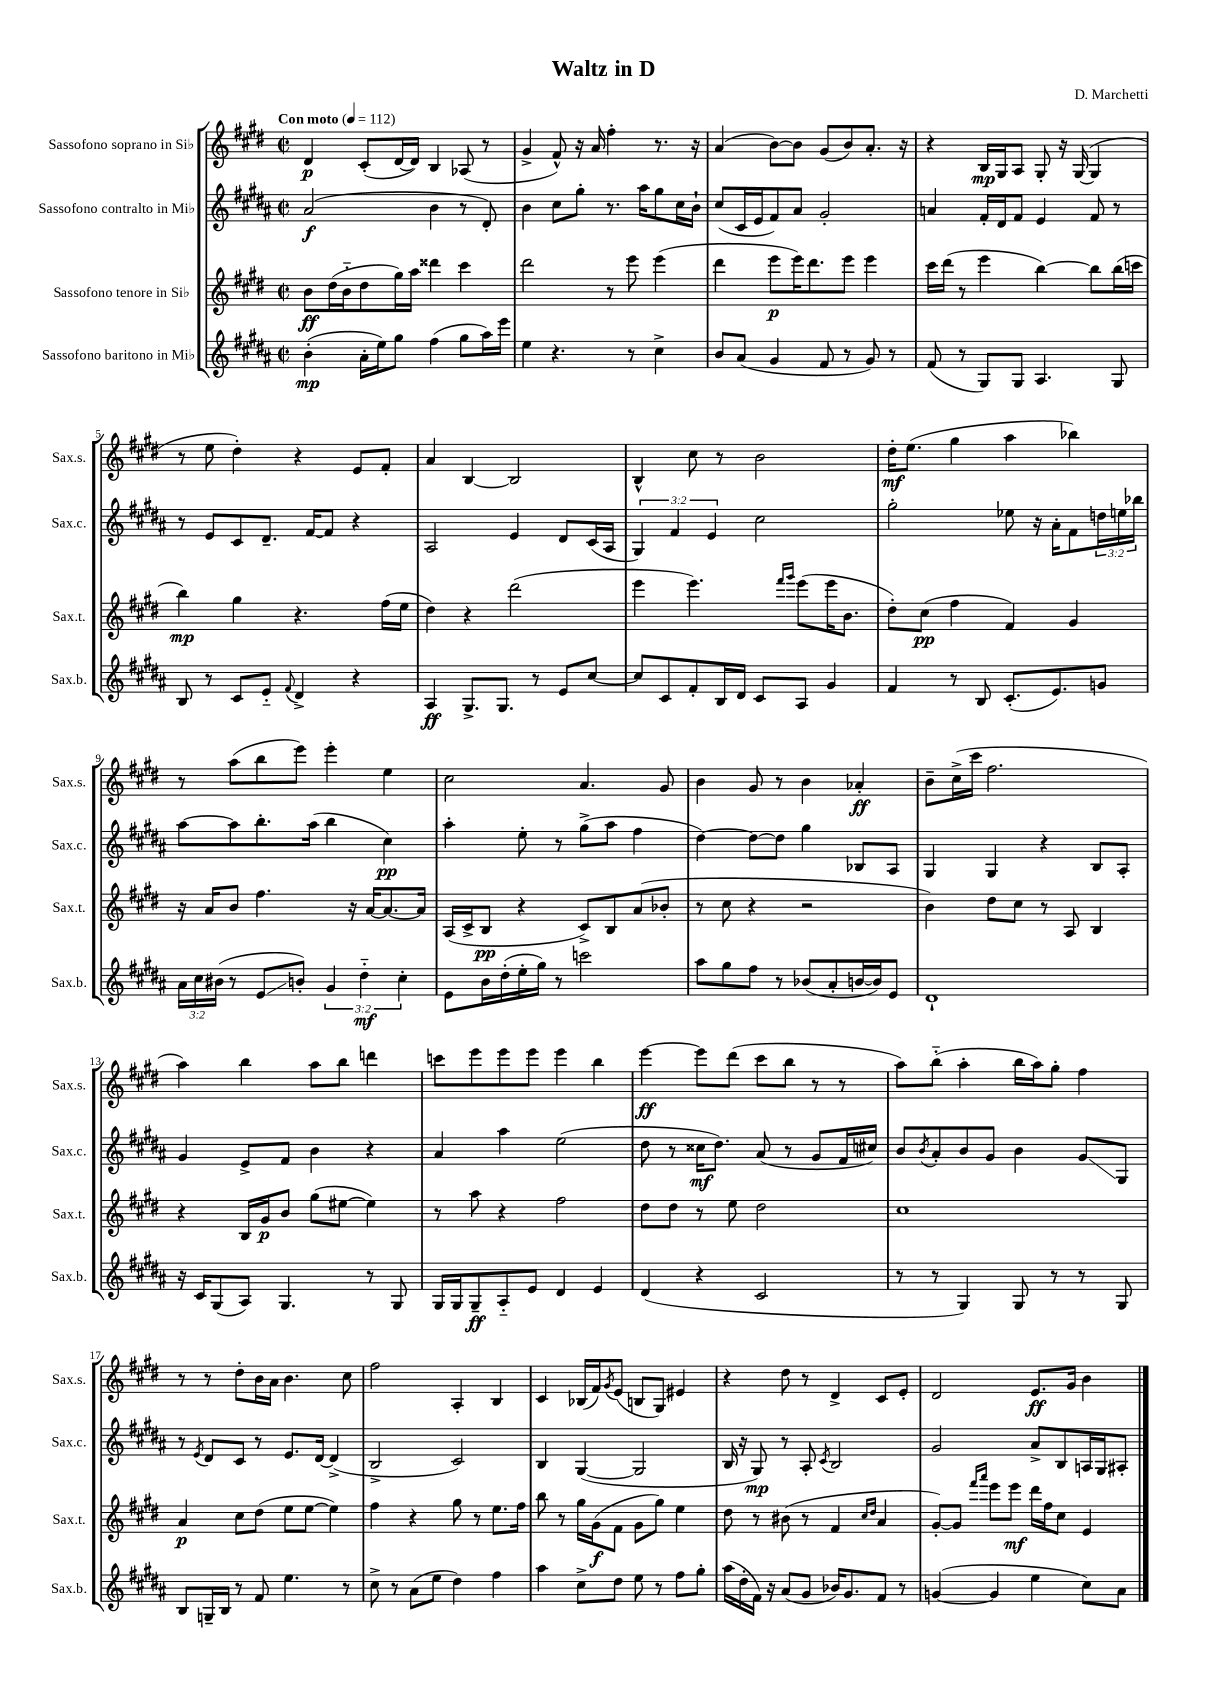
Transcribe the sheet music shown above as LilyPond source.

\header { title = "Waltz in D" composer = "D. Marchetti" }
<<
\new StaffGroup <<
\new Staff = "s0" \with { instrumentName = "Sassofono soprano in Sib" shortInstrumentName = "Sax.s." } {
    \clef treble \key e \major \defaultTimeSignature \time 2/2 \tempo "Con moto" 4 = 112
    dis'4\p cis'8-.( dis'16~ dis'16) b4 aes8( r8 |
    gis'4-> fis'8-^) r16 a'16 fis''4-. r8. r16 |
    a'4( b'8~) b'8 gis'8( b'8) a'8.-. r16 |
    r4 b16\mp gis16 a8 gis8-. r16 gis16~( gis4 |
    r8 e''8 dis''4-.) r4 e'8 fis'8-. |
    a'4 b4~ b2 |
    b4-^ cis''8 r8 b'2 |
    dis''16-.\mf e''8.( gis''4 a''4 bes''4) |
    r8 a''8( b''8 e'''8) e'''4-. e''4 |
    cis''2 a'4. gis'8 |
    b'4 gis'8 r8 b'4 aes'4-.\ff |
    b'8-- cis''16->( cis'''16 fis''2. |
    a''4) b''4 a''8 b''8 d'''4 |
    c'''8 e'''8 e'''8 e'''8 e'''4 b''4 |
    e'''4~\ff e'''8 dis'''8( cis'''8 b''8 r8 r8 |
    a''8) b''8-_( a''4-. b''16 a''16) gis''8-. fis''4 |
    r8 r8 dis''8-. b'16 a'16 b'4. cis''8 |
    fis''2 a4-. b4 |
    cis'4 bes16( fis'16) \acciaccatura { gis'8 } e'8( b8 gis8) eis'4 |
    r4 dis''8 r8 dis'4-> cis'8 e'8-. |
    dis'2 e'8.\ff gis'16 b'4 \bar "|." |
}
\new Staff = "s1" \with { instrumentName = "Sassofono contralto in Mib" shortInstrumentName = "Sax.c." } {
    \clef treble \key b \major \defaultTimeSignature \time 2/2 \override Staff.TupletNumber.text = #tuplet-number::calc-fraction-text
    ais'2\f( b'4 r8 dis'8-.) |
    b'4 cis''8 gis''8-. r8. ais''16 gis''8 cis''16 b'16-! |
    cis''8( cis'16 e'16 fis'8) ais'8 gis'2-. |
    a'4 fis'16-. dis'16 fis'8 e'4 fis'8 r8 |
    r8 e'8 cis'8 dis'8.-- fis'16~ fis'8 r4 |
    ais2 e'4 dis'8 cis'16( ais16 |
    \tuplet 3/2 { gis4) fis'4 e'4 } cis''2 |
    gis''2-. ees''8 r16 ais'16-. fis'8 \tuplet 3/2 { d''16 e''16 bes''16 } |
    ais''8~ ais''8 b''8.-. ais''16( b''4 cis''4\pp) |
    ais''4-. e''8-. r8 gis''8->( ais''8 fis''4 |
    dis''4~) dis''8~ dis''8 gis''4 bes8 ais8 |
    gis4 gis4 r4 b8 ais8-. |
    gis'4 e'8-> fis'8 b'4 r4 |
    ais'4 ais''4 e''2( |
    dis''8 r8 cisis''16\mf dis''8.) ais'8( r8 gis'8 fis'16 cis''16) |
    b'8 \acciaccatura { b'8 } ais'8-. b'8 gis'8 b'4 gis'8\glissando gis8 |
    r8 \acciaccatura { e'8 } dis'8 cis'8 r8 e'8. dis'16~ dis'4->( |
    b2-> cis'2) |
    b4 gis4~( gis2 |
    b16 r16 gis8\mp) r8 ais8-. \acciaccatura { cis'8 } b2 |
    gis'2 ais'8-> b8 a16 gis16 ais8-. \bar "|." |
}
\new Staff = "s2" \with { instrumentName = "Sassofono tenore in Sib" shortInstrumentName = "Sax.t." } {
    \clef treble \key e \major \defaultTimeSignature \time 2/2
    b'8\ff dis''16( b'16-_ dis''8 gis''16) a''16 disis'''4 cis'''4 |
    dis'''2 r8 e'''8 e'''4( |
    dis'''4 e'''8\p e'''16) dis'''8. e'''8 e'''4 |
    cis'''16 dis'''16( r8 e'''4 b''4~) b''8 b''16( c'''16 |
    b''4\mp) gis''4 r4. fis''16( e''16 |
    dis''4) r4 dis'''2( |
    e'''4 e'''4.) \grace { fis'''16 gis'''16 } e'''8( e'''16 b'8. |
    dis''8-.) cis''8\pp( fis''4 fis'4) gis'4 |
    r16 a'16 b'8 fis''4. r16 a'16~ a'8.~ a'16 |
    a16( cis'16-> b8\pp r4 cis'8->) b8 a'8( bes'8-. |
    r8 cis''8 r4 r2 |
    b'4) dis''8 cis''8 r8 a8 b4 |
    r4 b16 gis'16\p b'8 gis''8( eis''8~ eis''4) |
    r8 a''8 r4 fis''2 |
    dis''8 dis''8 r8 e''8 dis''2 |
    cis''1 |
    a'4\p cis''8 dis''8( e''8 e''8~ e''4) |
    fis''4 r4 gis''8 r8 e''8. fis''16 |
    b''8 r8 gis''16 gis'16\f( fis'8 gis'8 gis''8) e''4 |
    dis''8 r8 bis'8( r8 fis'4 \grace { cis''16 dis''16 } a'4 |
    gis'8~-.) gis'8 \grace { fis'''16 a'''16 } e'''8 e'''8\mf dis'''16 fis''16 cis''8 e'4 \bar "|." |
}
\new Staff = "s3" \with { instrumentName = "Sassofono baritono in Mib" shortInstrumentName = "Sax.b." } {
    \clef treble \key b \major \defaultTimeSignature \time 2/2 \override Staff.TupletNumber.text = #tuplet-number::calc-fraction-text
    b'4-.\mp( ais'16-. e''16) gis''8 fis''4( gis''8 ais''16) e'''16 |
    e''4 r4. r8 cis''4-> |
    b'8 ais'8( gis'4 fis'8 r8 gis'8) r8 |
    fis'8( r8 gis8) gis8 ais4. gis8 |
    b8 r8 cis'8 e'8-_ \appoggiatura { fis'8 } dis'4-> r4 |
    ais4\ff gis8.-> gis8. r8 e'8 cis''8~ |
    cis''8 cis'8 fis'8-. b16 dis'16 cis'8 ais8 gis'4 |
    fis'4 r8 b8 cis'8.-.( e'8.) g'8 |
    \tuplet 3/2 { ais'16 cis''16 bis'16( } r8 e'8\glissando b'8-.) \tuplet 3/2 { gis'4 dis''4-_\mf cis''4-. } |
    e'8 b'16 dis''16-.( e''16-. gis''16) r8 c'''2 |
    ais''8 gis''8 fis''8 r8 bes'8( ais'8-. b'16~ b'16) e'8 |
    dis'1-! |
    r16 cis'16 gis8( ais8) gis4. r8 gis8 |
    gis16 gis16 gis8--\ff ais8-_ e'8 dis'4 e'4 |
    dis'4( r4 cis'2 |
    r8 r8 gis4) gis8 r8 r8 gis8 |
    b8 g16-- b16 r8 fis'8 e''4. r8 |
    cis''8-> r8 ais'8( e''8 dis''4) fis''4 |
    ais''4 cis''8-> dis''8 e''8 r8 fis''8 gis''8-. |
    ais''16( dis''16-. fis'16) r16 ais'8( gis'8 bes'16) gis'8. fis'8 r8 |
    g'4~( g'4 e''4 cis''8) ais'8 \bar "|." |
}
>>
>>
